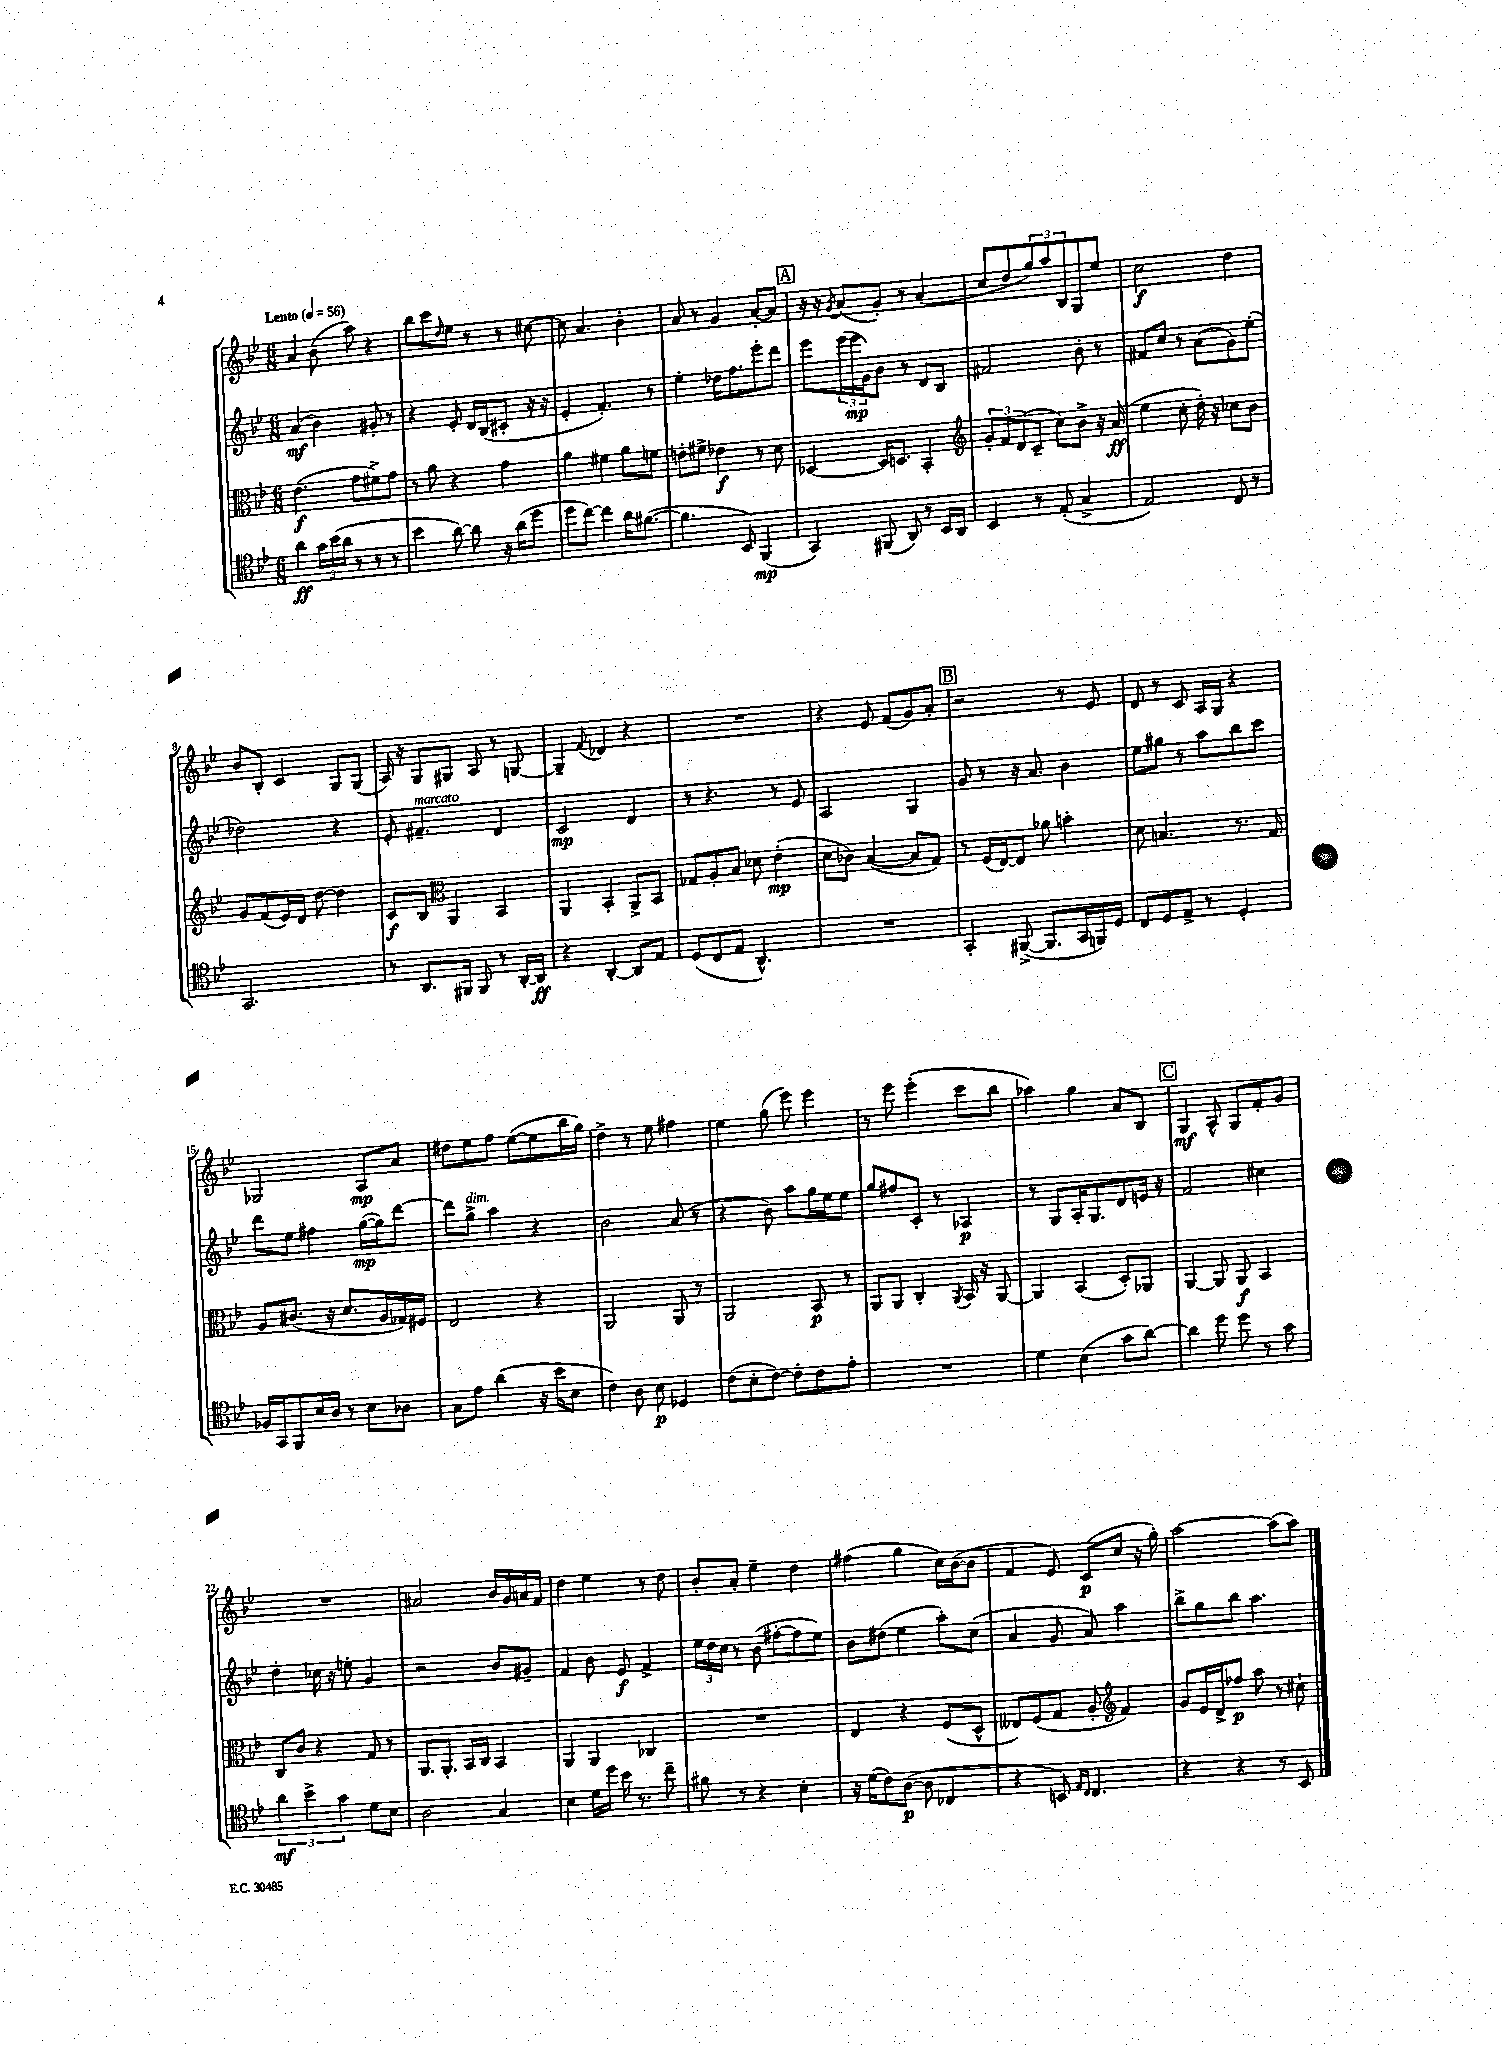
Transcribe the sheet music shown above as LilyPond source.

<<
\new StaffGroup <<
\new Staff = "s0" {
    \clef treble \key bes \major \numericTimeSignature \time 6/8 \tempo "Lento" 4 = 56
    a'4 bes'8( a''8) r4 |
    bes''8 c'''8 \grace { d''16 } ees''8 r8 r8 cis''8~ |
    cis''8 a'4. bes'4-. |
    a'8 r8 g'4 a'8~-. a'8 |
    \mark \markup { \box "A" } r16 r16 \acciaccatura { g'8 } a'8( g'8-.) r8 a'4( |
    c''8 d''8 \tuplet 3/2 { g''8) a''8 bes8 } g8 ees''8 |
    c''2\f d''4 |
    bes'8 bes8-. c'4 g8 g8( |
    a16) r16 g8 gis8 a8 r8 g8~ |
    g4-- \appoggiatura { f'8 } des'4 r4 |
    R2. |
    r4 ees'8 f'8( g'8) a'8-. |
    \mark \markup { \box "B" } r2 r8 ees'8 |
    d'8 r8 c'8 a16 g16 r4 |
    ges2 a8\mp a'8 |
    dis''8 ees''8 f''8 ees''8~( ees''8 bes''16 g''16) |
    d''4-> r8 ees''8 fis''4 |
    ees''4 g''8( ees'''8) ees'''4 |
    r8 ees'''8 ees'''4-.( c'''8 bes''8 |
    aes''4) g''4 a'8 bes8 |
    \mark \markup { \box "C" } g4\mf a8-^ g8 f'8-. g'8 |
    R2. |
    ais'2 bes'16 g'16 a'16 f'16 |
    d''4 ees''4 r8 d''8 |
    bes'8-. a'8-. ees''4-- d''4 |
    fis''4( g''4 c''16) bes'16~( bes'8 |
    f'4 ees'8) c'8\p( c''8 r16 g''16-.) |
    a''2~ a''8( a''8) \bar "|." |
}
\new Staff = "s1" {
    \clef treble \key bes \major \numericTimeSignature \time 6/8
    a'4\mf( bes'4) gis'8-. r8 |
    r4 ees'8-. d'16 bes16( cis'8-. r16 r16 |
    ees'4-. f'4.-.) r8 |
    ees''4-. des''16 f''8. ees'''8-. d'''8 |
    \mark \markup { \box "A" } ees'''8 \tuplet 3/2 { ees'''16( ees'''16\mp g'16) } bes'8 r8 d'8 bes8 |
    fis'2 bes'8-. r8 |
    fis'8 c''8 r8 a'8( g'8) ees''8-.( |
    des''2) r4 |
    ees'8-. fis'4.--^\markup { \italic "marcato" } d'4 |
    c'2\mp d'4 |
    r8 r4. r8 ees'8 |
    a2 g4 |
    \mark \markup { \box "B" } g'8 r8 r16 a'8. bes'4 |
    ees''8 gis''8 r8 a''8 bes''8 c'''8 |
    d'''8 ees''8 fis''4 g''16~\mp( g''16) d'''8~ |
    d'''8 g''8->^\markup { \italic "dim." } a''4 r4 |
    bes'2 a'8( r8 |
    r4 bes'8) a''8 g''16 ees''16 ees''8 |
    g''8 fis''8 c'8-. r8 aes4\p |
    r8 g8 a16-. g8. d'8 e'16 r16 |
    \mark \markup { \box "C" } f'2 cis''4 |
    d''4-. ces''16 r16 e''8-. g'4 |
    r2 bes'8 gis'8-- |
    f'4 bes'8 ees'8\f f'4-> |
    \tuplet 3/2 { ees''16 d''16 c''16 } r8 bes'8( fis''8~-. fis''8 ees''8) |
    bes'8 dis''8( ees''4 a''8-.) c''8( |
    a'4 g'8 a'8) a''4 |
    bes''8-> g''8 bes''8 a''4. \bar "|." |
}
\new Staff = "s2" {
    \clef alto \key bes \major \numericTimeSignature \time 6/8
    ees'4.\f( g'8 fis'8->) g'8 |
    r8 a'8 r4 g'4 |
    a'4 fis'4 a'8 f'8 |
    e'8-. fis'8-> ees'4\f r8 d'8 |
    \mark \markup { \box "A" } des4~ des16 d8. bes,4-. |
    \clef treble \tuplet 3/2 { g'8-. f'8 d'8( } c'8-- c''8) bes'8-> r16 a'16\ff( |
    ees''4 c''8-. d''16-.) r16 ces''8 bes'8 |
    g'8 f'8( ees'16) d'16 d''8~ d''4 |
    c'8\f bes8 \clef alto a,4 bes,4 |
    a,4 bes,4-. a,8-> bes,8 |
    ges8 a8-. bes8 des'8 ees'4-.\mp( |
    d'8 ces'8) bes4~( bes8 g8) |
    \mark \markup { \box "B" } r8 f16( ees16~) ees8 aes'8 b'4-. |
    d'8 b4. r8. g16 |
    a8 cis'8.( r16 d'8. a16 ges16) fis16 |
    ees2 r4 |
    a,2 a,8 r8 |
    a,2 bes,8\p r8 |
    a,8 a,8 c4-. \acciaccatura { a,8 } bes,16 r16 a,8~ |
    a,4 bes,4( d8-.) aes,8 |
    \mark \markup { \box "C" } a,4~ a,8 a,8\f bes,4 |
    c8 c'8 r4 g8 r8 |
    a,8. a,8.-. bes,16 c16 bes,4 |
    a,4 a,4 ces4 |
    R2. |
    ees4 r4 f8( d8-^ |
    eeses8) f8( g8 a8-. \clef treble f'4) |
    g'8 ees'16 d'16-> fes''8\p a''8 r8 cis''8-! \bar "|." |
}
\new Staff = "s3" {
    \clef tenor \key bes \major \numericTimeSignature \time 6/8
    a'4\ff \tuplet 3/2 { g'16 bes'16( a'16 } r8 r8 r8 |
    bes'4 a'8~) a'8 r16 a'16( d''8 |
    d''8 c''8~) c''4 a'16 fis'8.~( |
    fis'4. bes,8) f,4\mp( |
    \mark \markup { \box "A" } g,4) fis,8( a,8) r8 bes,16 a,16 |
    bes,4 r8 ees8-.( g4-> |
    ees2) c8 r8 |
    g,2. |
    r8 a,8. fis,16 fis,8 r8 a,16~-. a,16\ff |
    r4 a,4~-. a,8 ees8 |
    d8( c8 ees8 a,4.-^) |
    R2. |
    \mark \markup { \box "B" } g,4-. fis,8~->( fis,8. g,16 f,16) d16 |
    c8 d8 ees8-> r8 d4-. |
    fes16 g,16 f,8 bes16 a16 r8 bes8 aes8 |
    g8 ees'8 a'4( r16 bes'16 bes8 |
    c'4) a8 bes8\p des4 |
    c'8( bes8-. c'8~) c'8-. c'8 ees'8-. |
    R2. |
    d'4 bes4( g'8 a'8~) |
    \mark \markup { \box "C" } a'4 d''8 d''8 r8 g'8 |
    \tuplet 3/2 { a'4\mf bes'4-> g'4 } d'8 bes8 |
    a2 g4 |
    bes4 d'16 d''16 bes'16 r8. c''8-- |
    fis'8 r8 r4 bes4-. |
    r16 d'16( c'8) a8~\p( a8 ces4 |
    r4 b,8) \grace { ees16 c16 } c4. |
    r4 r4 r8 bes,8 \bar "|." |
}
>>
>>
